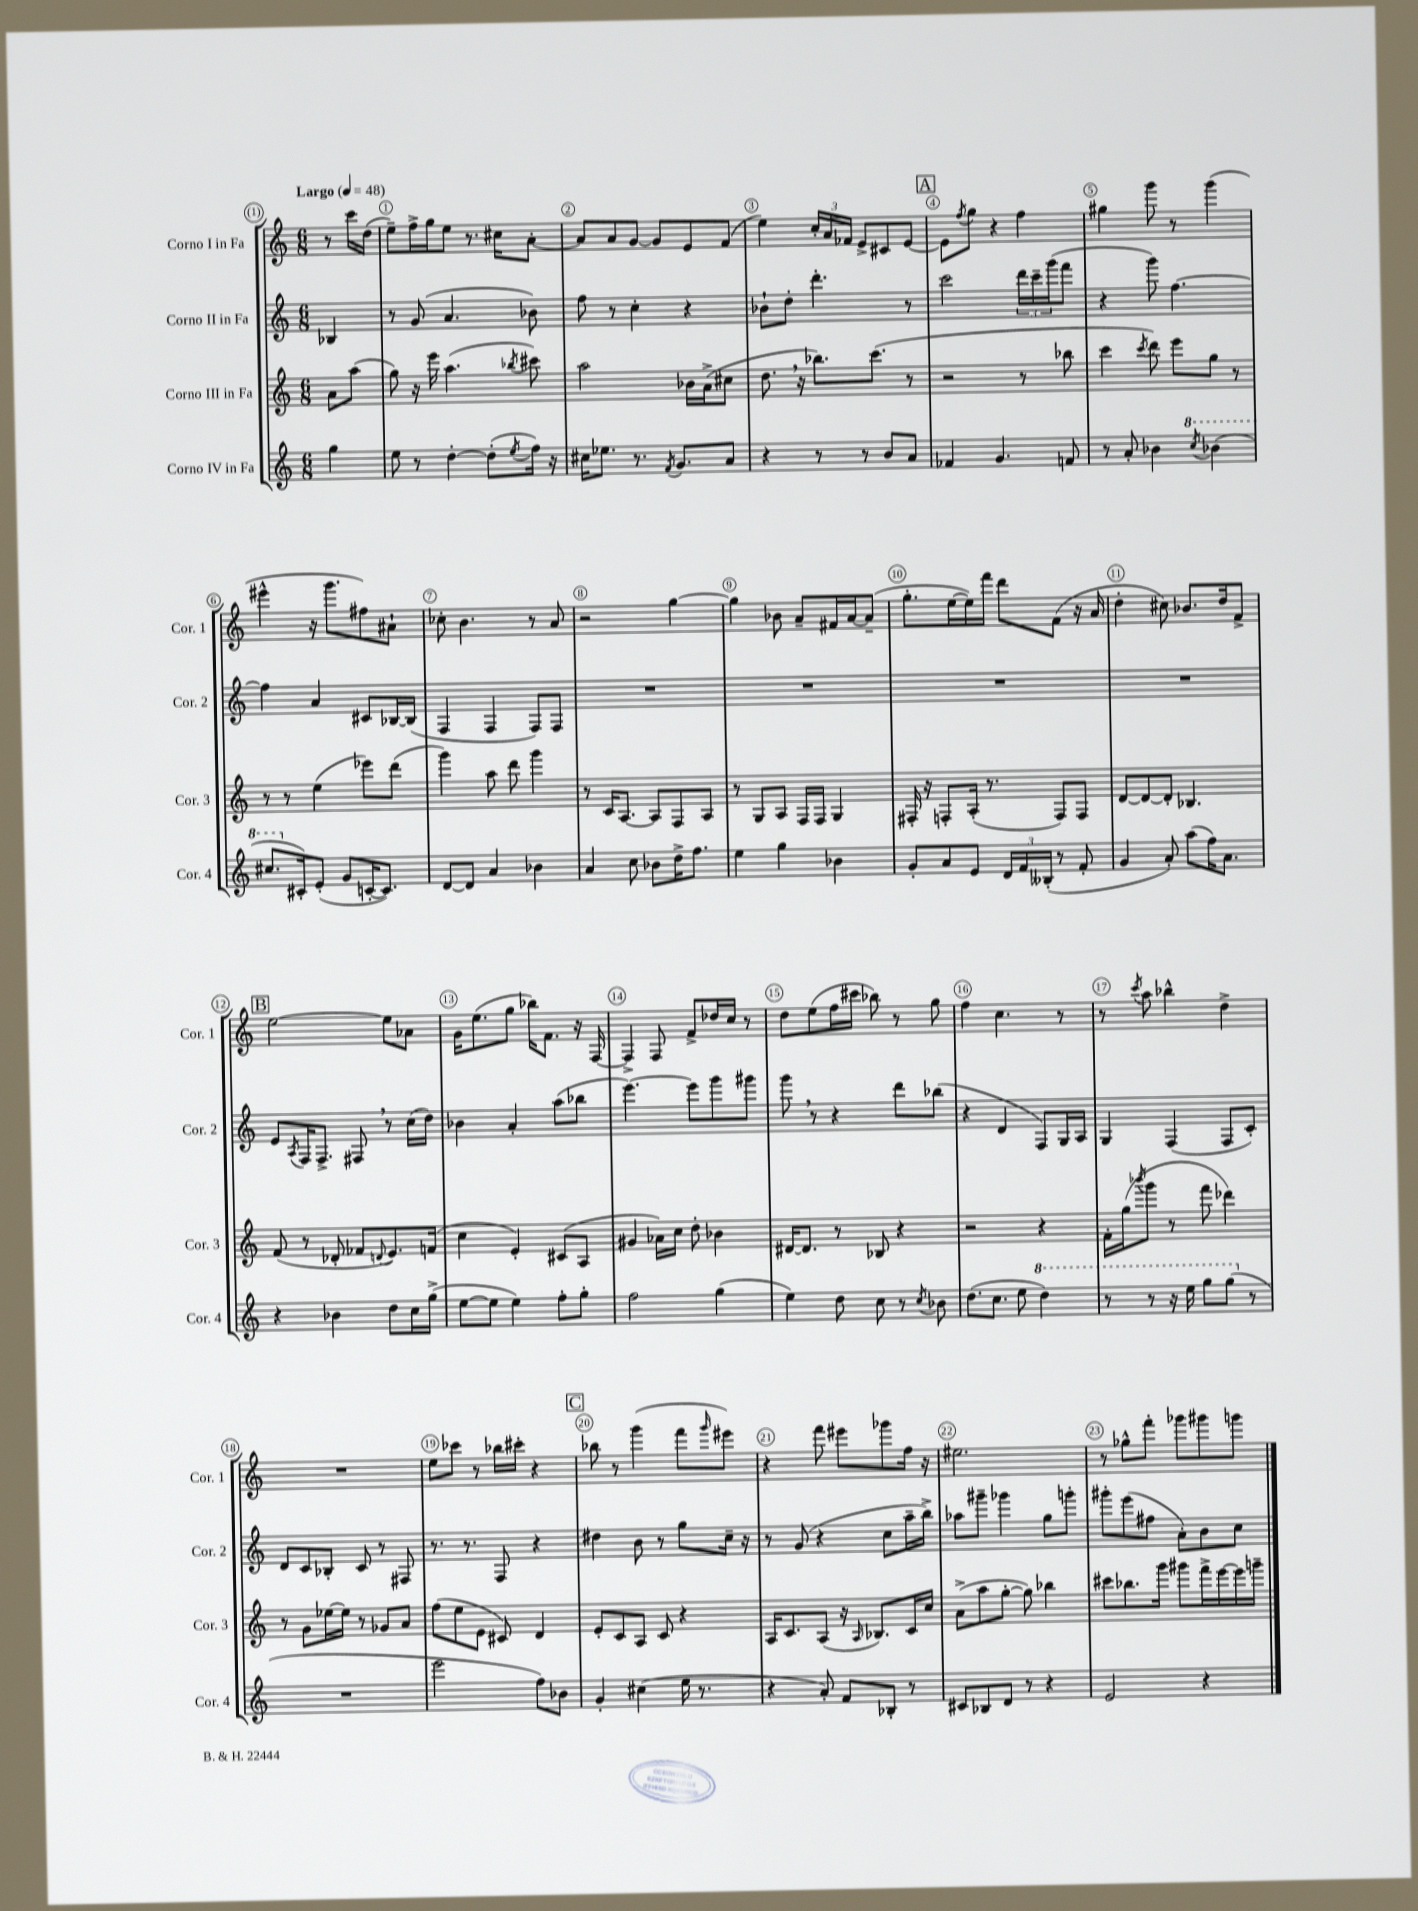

**kern	**kern	**kern	**kern
*staff4	*staff3	*staff2	*staff1
*clefG2	*clefG2	*clefG2	*clefG2
*k[]	*k[]	*k[]	*k[]
*M6/8	*M6/8	*M6/8	*M6/8
*MM48	*MM48	*MM48	*MM48
4gg\	8a\L	4B-/	8r
.	(8aa\J	.	16ccc\LL
.	.	.	(16dd\JJ
=	=	=	=
8ee\	8gg\)	8r	8ee~\L)
8r	16r	(8g/	16ff^\L
.	16eee\	.	16gg\J
[4dd'\	(4.aa\	4.a/	8ee\J
.	.	.	8.r
(8dd'\]L	.	.	.
.	.	.	16cc#\LK
8qee/	8qbb-/	.	.
16ff\Jk)	8ccc#\)	8b-\)	[8a'\J
16r	.	.	.
=	=	=	=
16cc#\LK	2aa\	8ff\	8a/]L
8.ee-\J	.	.	.
.	.	8r	8a/
8.r	.	4cc'\	[8g/J
.	.	.	8g/]L
8qf/	.	.	.
8.g/L	.	.	.
.	16b-\LL	4r	8e/
.	(16a^\J	.	.
8a/J	8cc#\J	.	(8f/J
=	=	=	=
4r	8.dd\	8b-`\L	4ee\)
.	.	8dd'\J	.
.	16r	.	.
8r	8.bb-\L)	4.ddd'\	24cc'/LL
.	.	.	24a/
.	.	.	24f-/JJ
8r	.	.	8e^/L
.	(8.ccc\J	.	.
8b/L	.	.	8c#/
8a/J	8r	8r	[8e/J
=	=	=	=
4f-/	2r	2ccc\	8e\]L
.	.	.	8qff/
.	.	.	8gg\J
4.g/	.	.	4r
.	8r	24ddd\LL	4ff\
.	.	24ccc~\	.
.	.	(24ggg\J	.
8f/	8bb-\	8fff\J	.
=	=	=	=
8r	4ccc\	4r	4gg#\
8a'/	.	.	.
.	8qccc/	.	.
4b-\	8ddd\)	8ggg\)	8ggg\
.	8eee\L	[4.ff\	8r
8qccc/	.	.	.
(4bb-\	8gg\J	.	(4ggg\
.	8r	.	.
=	=	=	=
8.ccc#/L	8r	4ff\]	4eee#^^\
.	8r	.	.
16c#'/k)	.	.	.
(8e'/J	(4ee\	4a/	16r
.	.	.	8.ggg\L
8g/L	.	.	.
[16c'/K	8eee-\L)	8c#/L	8ff#\)
8.c/]J)	.	.	.
.	(8ddd\J	[16B-/L	8a#`\J
.	.	(16B-/]JJ	.
=	=	=	=
[8d/L	4ggg\)	4F/	8cc-'\
8d/]J	.	.	4.b\
4a/	8aa\	4F/	.
.	8ddd\	.	.
4b-\	4ggg\	8F/L)	8r
.	.	8F/J	8a/
=	=	=	=
4a/	8r	2.r	2r
.	16c/LK	.	.
.	[8.A/J	.	.
8cc\	.	.	.
8b-\L	8A/]L	.	.
16dd^\K	8F/	.	[4gg\
8.ff\J	.	.	.
.	8A/J	.	.
=	=	=	=
4ee\	8r	2.r	4gg\]
.	8G/L	.	.
4gg\	8A/J	.	8b-\
.	16F/LL	.	8a~/L
.	16F/JJ	.	.
4b-\	4G/	.	16f#/L
.	.	.	[16a/J
.	.	.	(8a~/]J
=	=	=	=
8g'/L	16F#'/	2.r	8.gg'\L
.	16r	.	.
8a/	8F'/L	.	.
.	.	.	[16ee\L
8e/J	(16A'/Jk	.	16ee\])
.	8.r	.	16fff\JJ
24d/LL	.	.	8ddd\L
24f/	.	.	.
(24B--'/JJ	.	.	.
8r	8F/L)	.	(8f\J
8f'/	8F/J	.	16r
.	.	.	16a/
=	=	=	=
4g/	[8d/L	2.r	4dd'\
.	8d/_	.	.
8a'/)	8d'/]J	.	8cc#\)
(8aa\L	4.B-/	.	8.b-/L
16ff\K)	.	.	.
8.a\J	.	.	16dd/k
.	.	.	8f^/J
=	=	=	=
4r	(8f/	8e/L	[2ee\
.	.	8qA/	.
.	8r	16F/K	.
.	.	8.F^/J	.
4b-\	8d-'/	.	.
.	8f-/L	8F#/	.
.	8qqd/	.	.
8dd\L	8.e/)	8r	8ee\]L
16cc\L	.	(16cc\LL	8a-\J
(16gg^\JJ	(16f/Jk	16dd\JJ)	.
=	=	=	=
[8ee\L	4cc\	4b-\	16g\LK
.	.	.	(8.ee\
8ee\]J	.	.	.
4ee\)	4e'/)	4a'/	8gg\J
.	.	.	16bb-\LK)
.	.	.	8.f\J
8ff'\L	(8c#/L	(8aa\L	.
8gg'\J	8A/J	8bb-\J	16r
.	.	.	[16F/
=	=	=	=
2ff\	4g#/	[4.eee\)	4F^/]
.	16a-\LL)	.	8F/
.	16cc\JJ	.	.
.	8dd'\	8eee\]L	8f^/L
(4gg\	4b-\	8ggg\	16dd-/L
.	.	.	16cc/JJ
.	.	8ggg#\J	8r
=	=	=	=
4ee\)	[16d#/LK	8ggg\	8dd\L
.	8.d#/]J	.	.
.	.	8r	(8ee\
8dd\	8r	4r	16ff\L
.	.	.	16ccc#\JJ
8cc\	8B-/	.	8bb-\)
8r	4r	8ddd\L	8r
8qcc/	.	.	.
8b-\	.	(8bb-\J	8gg\
=	=	=	=
(8.dd\L	2r	4r	4ff\
8.cc\J	.	.	.
.	.	4d/	4.cc\
8ee\	.	.	.
4ddd\)	4r	8F/L)	.
.	.	16G/L	8r
.	.	16A/JJ	.
=	=	=	=
8r	16f'\LL	4G/	8r
.	(16gg\J	.	.
.	8qbbb-/	.	8qccc/
8r	8ggg\J	.	8aa\
16r	8r	(4F/	4bb-^^\
16eee\	.	.	.
8ggg\L	8fff\	.	.
(8ggg\J	4ddd-\)	8F/L	4dd^\
8r	.	8c'/J)	.
=	=	=	=
2.r	8r	8d/L	2.r
.	8g\L	8c/	.
.	[16ee-\L	8B-'/J	.
.	16ee-\]JJ	.	.
.	8r	8c/	.
.	8g-/L	8r	.
.	8a/J	8F#/	.
=	=	=	=
2eee\	(8ff\L	8.r	8ee\L
.	8ee\	.	8ccc-\J
.	.	8.r	.
.	8e\J	.	8r
.	8c#/)	8F/	16bb-\LL
.	.	.	16ccc#'\JJ
8ff\L)	4d/	4r	4r
8b-\J	.	.	.
=	=	=	=
4g'/	8e'/L	4dd#\	8bb-\
.	8c/	.	8r
(4cc#\	8A/J	8b\	(4ggg\
.	8c/	8r	.
16ee\	4r	8gg\L	8fff\L
8.r	.	.	.
.	.	.	16qqggg/
.	.	16cc~\Jk	8eee#\J)
.	.	16r	.
=	=	=	=
4r	16A/LK	8r	4r
.	8.c/	.	.
.	.	(8g/	.
8a'/)	(8A/J	4r	8fff\
8f/L	16r	.	8eee#\L
.	16qqA/	.	.
.	8.B-/L)	.	.
8B-'/J	.	8cc\L	8ggg-\
8r	16c/L	16aa~\L	16ff\Jk
.	16cc/JJ	16bb^\JJ)	16r
=	=	=	=
8c#/L	(8a^\L	8aa-\L	2.ee#\
8B-/	8aa\	8ggg#~\J	.
8d/J	[8gg'\J	4ggg-\	.
8r	8gg\])	.	.
4r	4bb-\	8gg\L	.
.	.	8ggg'\J	.
=	=	=	=
2e/	8ccc#\L	8ggg#'\L	8r
.	8.bb-\	(8eee\	8gg-^^\L
.	.	8ff#\J	8fff'\J
.	16ggg\Jk	.	.
.	8ggg#\L	8a'\L)	8ggg-\L
4r	16fff^\L	8b\	8ggg#\
.	[16eee\	.	.
.	16eee\]	8cc\J	8ggg\J
.	16ggg~\JJ	.	.
==	==	==	==
*-	*-	*-	*-
